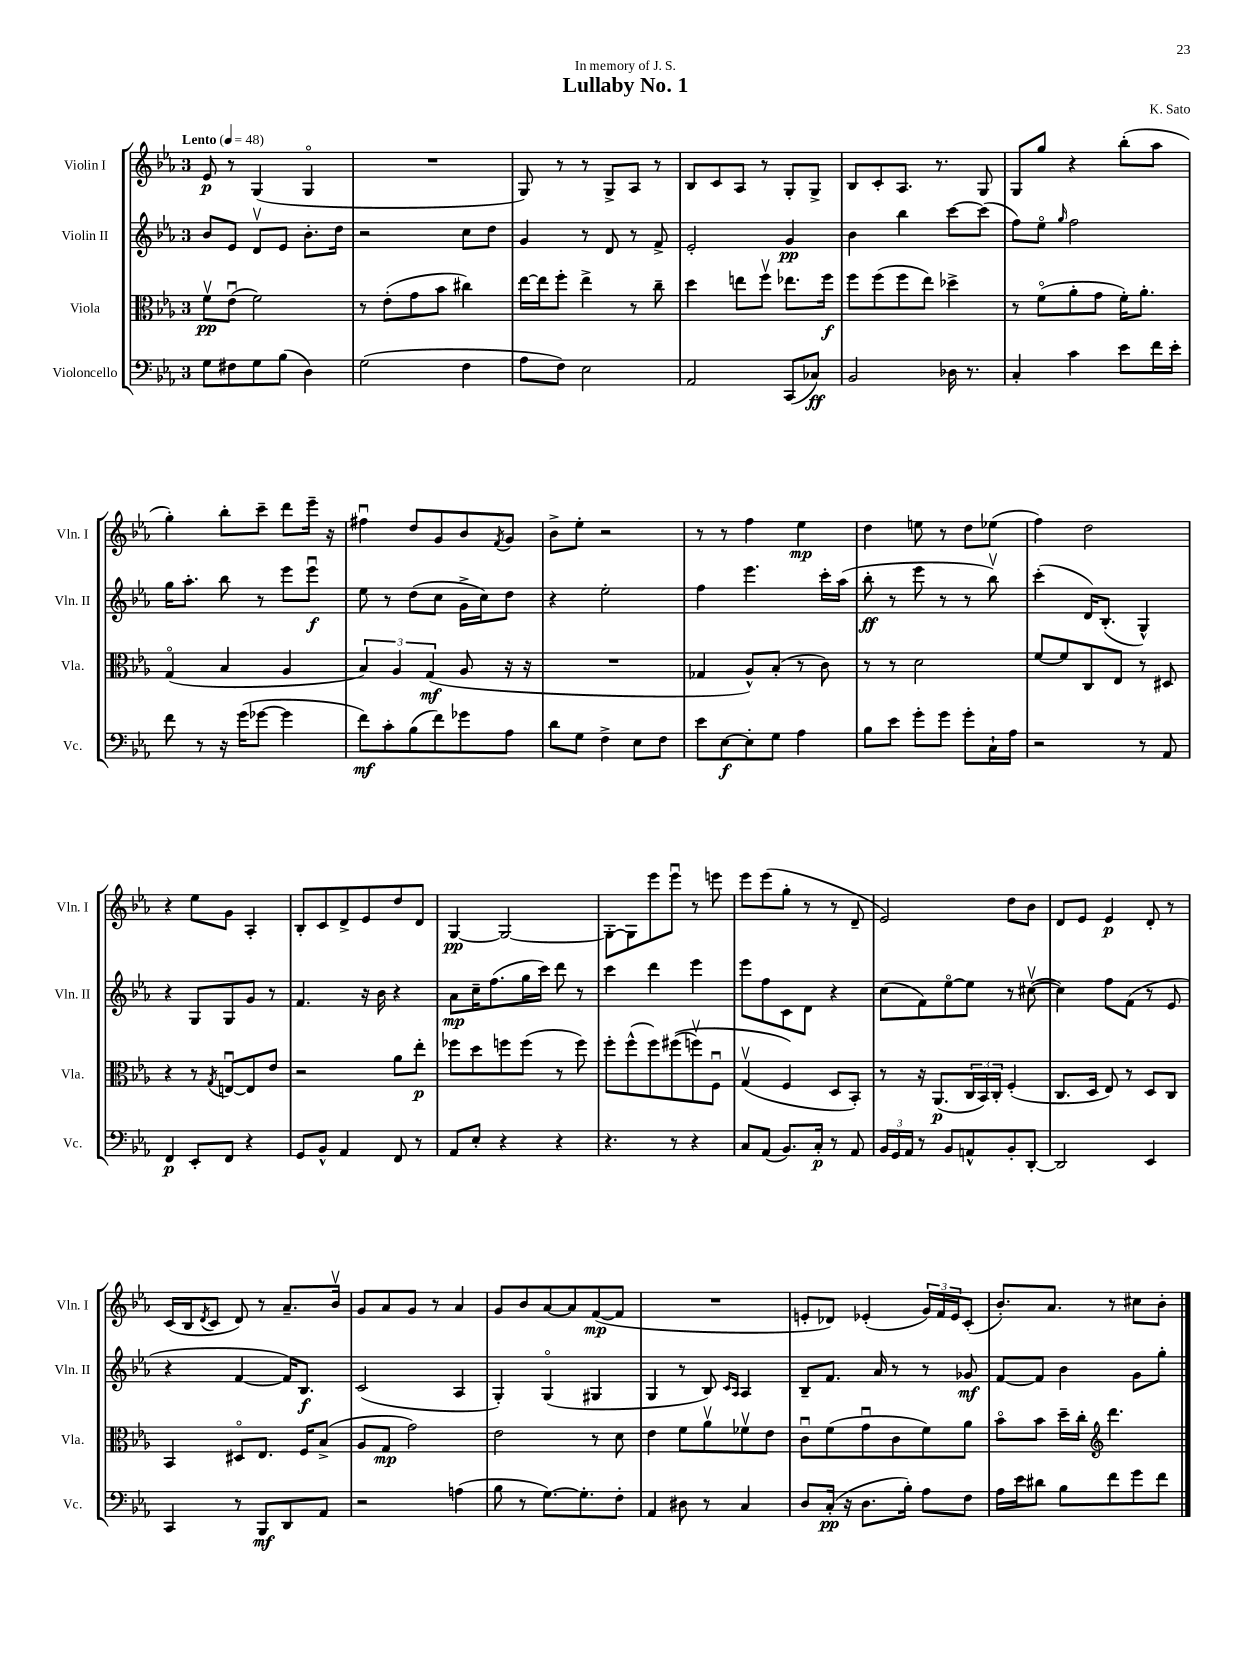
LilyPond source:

\header { title = "Lullaby No. 1" composer = "K. Sato" dedication = "In memory of J. S." }
<<
\new StaffGroup <<
\new Staff = "s0" \with { instrumentName = "Violin I" shortInstrumentName = "Vln. I" } {
    \clef treble \key ees \major \once \override Staff.TimeSignature.style = #'single-digit \time 3/4 \tempo "Lento" 4 = 48
    ees'8\p r8 g4( g4\flageolet |
    R2. |
    g8) r8 r8 g8-> aes8 r8 |
    bes8 c'8 aes8 r8 g8-. g8-> |
    bes8 c'8-. aes8. r8. g8 |
    g8 g''8 r4 bes''8-.( aes''8 |
    g''4-.) bes''8-. c'''8-- d'''8 ees'''16-- r16 |
    fis''4\downbow d''8 g'8 bes'8 \acciaccatura { f'8 } g'8 |
    bes'8-> ees''8-. r2 |
    r8 r8 f''4 ees''4\mp |
    d''4 e''8 r8 d''8 ees''8( |
    f''4) d''2 |
    r4 ees''8 g'8 aes4-. |
    bes8-. c'8 d'8-> ees'8 d''8 d'8 |
    g4~\pp g2~ |
    g8~-. g8 ees'''8 ees'''8\downbow r8 e'''8 |
    ees'''8 ees'''8( g''8-. r8 r8 d'8-- |
    ees'2) d''8 bes'8 |
    d'8 ees'8 ees'4\p d'8-. r8 |
    c'16( bes16 \acciaccatura { d'8 } c'8 d'8) r8 aes'8.-- bes'16\upbow |
    g'8 aes'8 g'8 r8 aes'4 |
    g'8 bes'8 aes'8~ aes'8 f'8~\mp( f'8 |
    R2. |
    e'8-. des'8) ees'4-.( \tuplet 3/2 { g'16) f'16 ees'16 } c'8-.( |
    bes'8.-.) aes'8. r8 cis''8 bes'8-. \bar "|." |
}
\new Staff = "s1" \with { instrumentName = "Violin II" shortInstrumentName = "Vln. II" } {
    \clef treble \key ees \major \once \override Staff.TimeSignature.style = #'single-digit \time 3/4
    bes'8 ees'8 d'8\upbow ees'8 bes'8.-. d''16 |
    r2 c''8 d''8 |
    g'4 r8 d'8 r8 f'8-> |
    ees'2-. g'4\pp |
    bes'4 bes''4 c'''8~ c'''8( |
    f''8) ees''8\flageolet \grace { g''16 } f''2 |
    g''16 aes''8.-. bes''8 r8 ees'''8 ees'''8\downbow\f |
    ees''8 r8 d''8( c''8 g'16-> c''16) d''8 |
    r4 ees''2-. |
    f''4 ees'''4. c'''16-. aes''16( |
    bes''8-.\ff r8 ees'''8 r8 r8 bes''8\upbow) |
    c'''4-.( d'16) bes8.-.( g4-^) |
    r4 g8 g8 g'8 r8 |
    f'4. r16 bes'16 r4 |
    aes'8\mp c''16-- f''8.( g''16 c'''16) d'''8 r8 |
    c'''4 d'''4 ees'''4 |
    ees'''8 f''8 c'8 d'8 r4 |
    c''8( f'8) ees''8~\flageolet ees''8 r8 cis''8~\upbow( |
    cis''4) f''8 f'8( r8 ees'8 |
    r4 f'4~ f'16) bes8.\f |
    c'2( aes4 |
    g4-.) g4\flageolet( gis4 |
    g4 r8 bes8) \grace { c'16 aes16 } aes4 |
    bes8-- f'8. aes'16 r8 r8 ges'8\mf |
    f'8~ f'8 bes'4 g'8 g''8-. \bar "|." |
}
\new Staff = "s2" \with { instrumentName = "Viola" shortInstrumentName = "Vla." } {
    \clef alto \key ees \major \once \override Staff.TimeSignature.style = #'single-digit \time 3/4
    f'8\upbow\pp ees'8\downbow( f'2) |
    r8 ees'8-.( g'8 bes'8 cis''4) |
    ees''16~ ees''16 f''8-. ees''4-> r8 c''8-- |
    d''4 e''8 f''8\upbow ees''8. f''16\f |
    f''8 f''8( f''8 ees''8) des''4-> |
    r8 f'8\flageolet( aes'8-. g'8 f'16-.) aes'8.-. |
    g4\flageolet( bes4 aes4 |
    \tuplet 3/2 { bes4) aes4 g4\mf( } aes8 r16 r16 |
    R2. |
    ges4 aes8-^) bes8-.( r8 c'8) |
    r8 r8 d'2 |
    f'8~ f'8 c8 ees8 r8 dis8 |
    r4 r8 \acciaccatura { g8 } e8~\downbow e8 ees'8 |
    r2 aes'8 ees''8-.\p |
    fes''8 d''8 f''8 f''8( r8 f''8) |
    f''8-. f''8-^( f''8) fis''8(\( f''8\upbow) f8\downbow |
    g4\upbow( f4\) d8 bes,8-.) |
    r8 r16 aes,8.\p( \tuplet 3/2 { c16 bes,16) c16-. } f4-.( |
    c8. d16 ees8) r8 d8 c8 |
    bes,4 dis8\flageolet ees8. f16 bes8->( |
    aes8 g8\mp g'2) |
    ees'2 r8 d'8 |
    ees'4 f'8 aes'8\upbow fes'8\upbow ees'8 |
    c'8\downbow f'8( g'8\downbow c'8 f'8) aes'8 |
    bes'8\flageolet bes'8 d''16-- c''16-. \clef treble d'''4. \bar "|." |
}
\new Staff = "s3" \with { instrumentName = "Violoncello" shortInstrumentName = "Vc." } {
    \clef bass \key ees \major \once \override Staff.TimeSignature.style = #'single-digit \time 3/4
    g8 fis8 g8 bes8( d4) |
    g2( f4 |
    aes8 f8) ees2 |
    aes,2 c,8( ces8\ff) |
    bes,2 des16 r8. |
    c4-. c'4 ees'8 f'16 ees'16-. |
    f'8 r8 r16 g'16( ges'8~ ges'4 |
    f'8\mf) c'8-. bes8( f'8) ges'8 aes8 |
    d'8 g8 f4-> ees8 f8 |
    ees'8 ees8~\f ees8-. g8 aes4 |
    bes8 ees'8 g'8-. g'8 g'8-. c16-! aes16 |
    r2 r8 aes,8 |
    f,4\p ees,8-. f,8 r4 |
    g,8 bes,8-^ aes,4 f,8 r8 |
    aes,8 ees8-. r4 r4 |
    r4. r8 r4 |
    c8 aes,8( bes,8.) c16-.\p r8 aes,8 |
    \tuplet 3/2 { bes,16 g,16 aes,16 } r8 bes,8 a,8-^ bes,8-. d,8~-. |
    d,2 ees,4 |
    c,4 r8 bes,,8\mf d,8 aes,8 |
    r2 a4( |
    bes8 r8 g8.~) g8.-. f8-. |
    aes,4 dis8 r8 c4 |
    d8 c16-.\pp( r16 d8. bes16-.) aes8 f8 |
    aes16 ees'16 dis'8 bes8 f'8 g'8 f'8 \bar "|." |
}
>>
>>
\layout { \context { \Score \remove "Bar_number_engraver" } }
